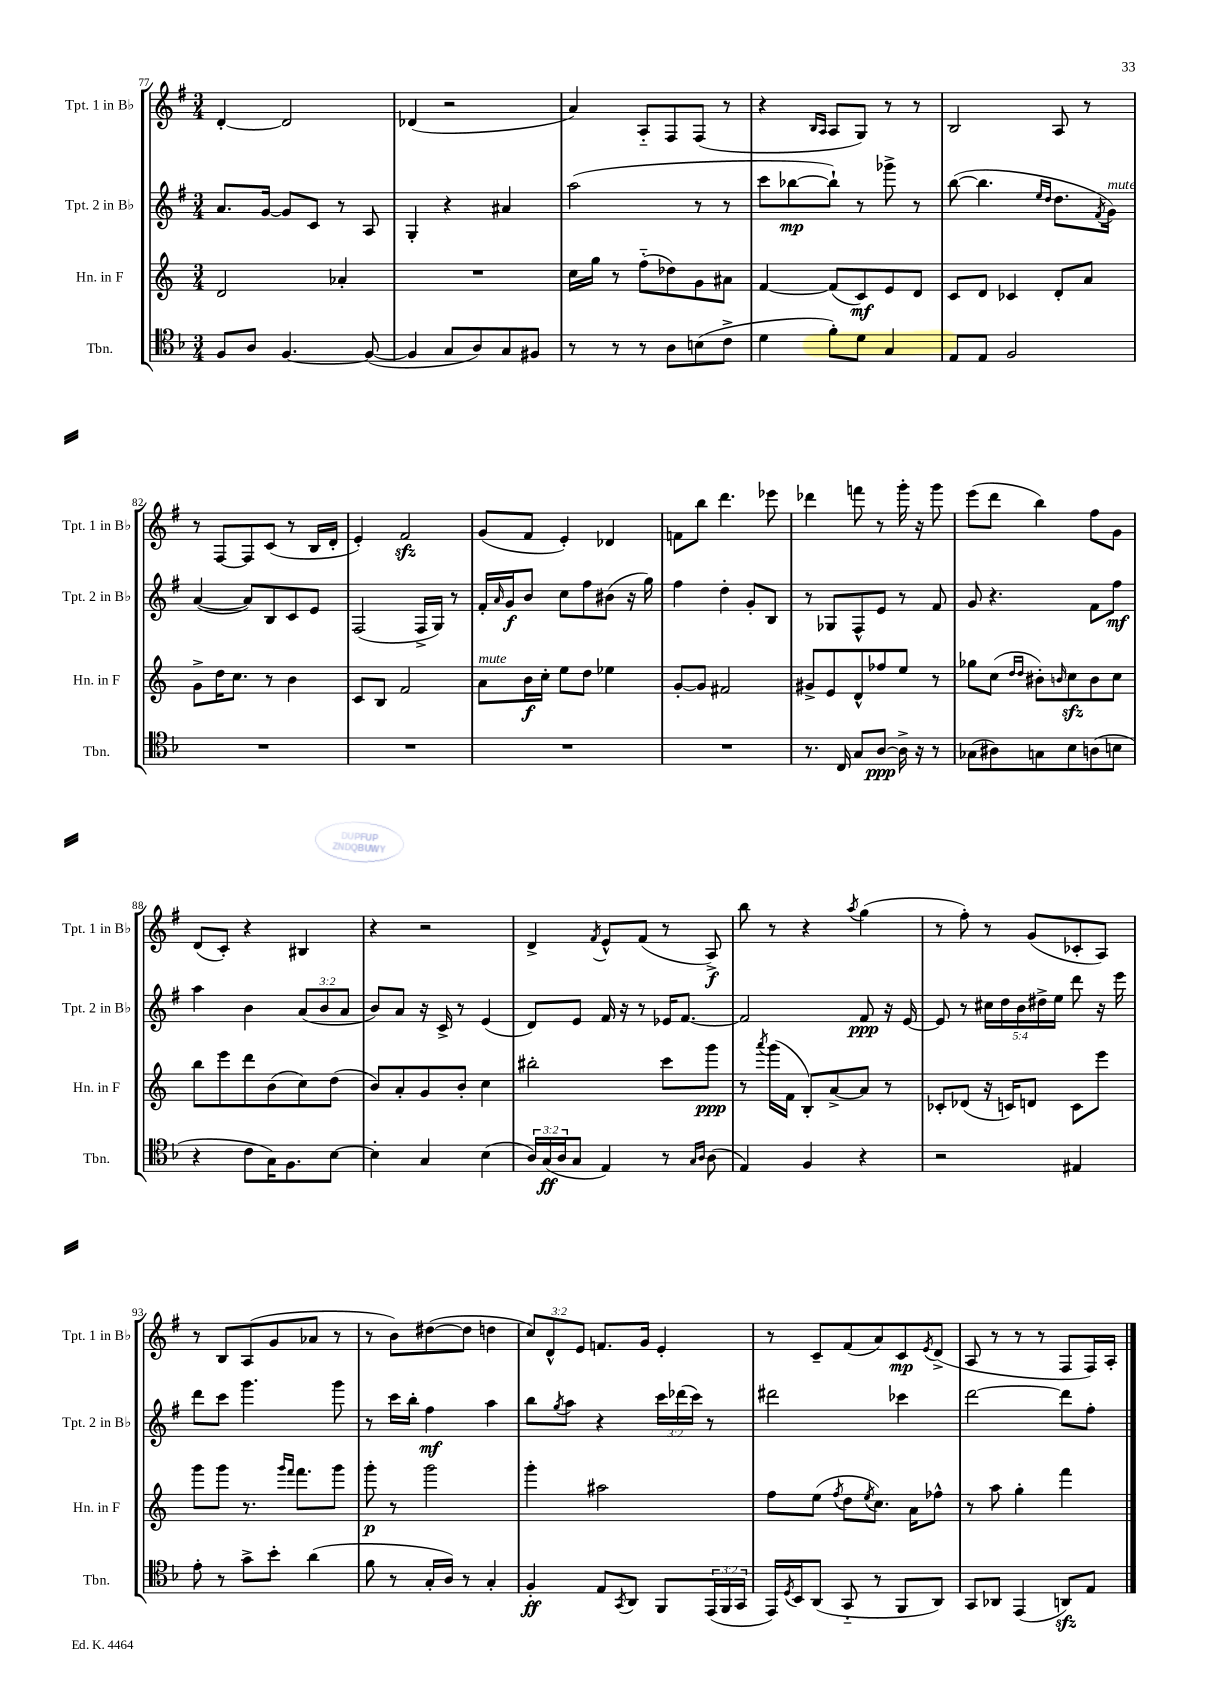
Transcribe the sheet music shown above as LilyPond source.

<<
\new StaffGroup <<
\new Staff = "s0" \with { instrumentName = "Tpt. 1 in Bb" shortInstrumentName = "Tpt. 1 in Bb" } {
    \clef treble \key g \major \numericTimeSignature \time 3/4 \override Staff.TupletNumber.text = #tuplet-number::calc-fraction-text
    d'4~-. d'2 |
    des'4( r2 |
    a'4) a8-_ fis8 fis8( r8 |
    r4 \grace { b16 a16 } a8 g8) r8 r8 |
    b2 a8 r8 |
    r8 fis8~ fis8 c'8( r8 b16 d'16-. |
    e'4-.) fis'2\sfz |
    g'8( fis'8 e'4-.) des'4 |
    f'8 b''8 d'''4. ees'''8 |
    des'''4 f'''8 r8 g'''16-. r16 g'''8 |
    e'''8( d'''8 b''4) fis''8 g'8 |
    d'8( c'8-.) r4 bis4 |
    r4 r2 |
    d'4-> \acciaccatura { fis'8 } e'8-^ fis'8( r8 a8->\f) |
    b''8 r8 r4 \acciaccatura { a''8 } g''4( |
    r8 fis''8-.) r8 g'8( ces'8-. a8) |
    r8 b8 a8( g'8 aes'8 r8 |
    r8 b'8) dis''8~( dis''8 d''4 |
    \tuplet 3/2 { c''8) d'8-^ e'8 } f'8. g'16 e'4-. |
    r8 c'8-- fis'8( a'8) c'8\mp \acciaccatura { e'8 } d'8->( |
    a8 r8 r8 r8 fis8 fis16) a16-. \bar "|." |
}
\new Staff = "s1" \with { instrumentName = "Tpt. 2 in Bb" shortInstrumentName = "Tpt. 2 in Bb" } {
    \clef treble \key g \major \numericTimeSignature \time 3/4 \override Staff.TupletNumber.text = #tuplet-number::calc-fraction-text
    a'8. g'16~ g'8 c'8 r8 a8 |
    g4-. r4 ais'4 |
    a''2( r8 r8 |
    c'''8 bes''8~\mp bes''8-!) r8 ges'''8-> r8 |
    b''8~( b''4. \grace { e''16 d''16 } d''8. \acciaccatura { fis'8 } g'16^\markup { \italic "mute" }) |
    a'4~( a'8) b8 c'8 e'8 |
    fis2( fis16-> g16) r8 |
    fis'16-. \grace { a'16 } g'16\f b'8 c''8 fis''8 bis'8( r16 g''16) |
    fis''4 d''4-. g'8-. b8 |
    r8 ges8 fis8-^ e'8 r8 fis'8 |
    g'8 r4. fis'8 fis''8\mf |
    a''4 b'4 \tuplet 3/2 { a'8( b'8 a'8 } |
    b'8) a'8 r16 c'16-> r8 e'4( |
    d'8) e'8 fis'16 r16 r8 ees'16 fis'8.~ |
    fis'2 fis'8\ppp r16 e'16~ |
    e'8 r8 \tuplet 5/4 { cis''16 d''16 b'16 dis''16-> e''16 } d'''8 r16 e'''16 |
    d'''8 c'''8 g'''4. g'''8 |
    r8 c'''16 b''16-. fis''4\mf a''4 |
    b''8 \acciaccatura { g''8 } a''8 r4 \tuplet 3/2 { c'''16 des'''16( c'''16) } r8 |
    dis'''2 ces'''4 |
    d'''2~ d'''8 fis''8-. \bar "|." |
}
\new Staff = "s2" \with { instrumentName = "Hn. in F" shortInstrumentName = "Hn. in F" } {
    \clef treble \key c \major \numericTimeSignature \time 3/4
    d'2 aes'4-. |
    R2. |
    c''16 g''16 r8 f''8-_( des''8) g'8 ais'8 |
    f'4~ f'8( c'8\mf) e'8 d'8 |
    c'8 d'8 ces'4 d'8-. a'8 |
    g'8-> d''16 c''8. r8 b'4 |
    c'8 b8 f'2 |
    a'8^\markup { \italic "mute" } b'16\f c''16-. e''8 d''8 ees''4 |
    g'8~-. g'8 fis'2 |
    gis'8-> e'8 d'8-^ fes''8 e''8 r8 |
    ges''8 c''8( \grace { d''16 d''16 } bis'8-.) \grace { b'16 } c''8\sfz b'8 c''8 |
    b''8 e'''8 d'''8 b'8( c''8) d''8( |
    b'8) a'8-. g'8 b'8-. c''4 |
    bis''2-. c'''8 g'''8\ppp |
    r8 \acciaccatura { a'''8 } g'''16( f'16 b8-.) a'8~-> a'8 r8 |
    ces'8-. des'8( r16 c'16) d'8 c'8 e'''8 |
    g'''8 g'''8 r8. \grace { g'''16 f'''16 } f'''8. g'''8 |
    g'''8-.\p r8 g'''2 |
    g'''4-. ais''2 |
    f''8 e''8( \acciaccatura { f''8 } d''8 \acciaccatura { e''8 } c''8.) a'16 fes''8-^ |
    r8 a''8 g''4-. f'''4 \bar "|." |
}
\new Staff = "s3" \with { instrumentName = "Tbn." shortInstrumentName = "Tbn." } {
    \clef tenor \key f \major \numericTimeSignature \time 3/4 \override Staff.TupletNumber.text = #tuplet-number::calc-fraction-text
    f8 a8 f4.~ f8~( |
    f4 g8 a8) g8 fis8 |
    r8 r8 r8 a8 b8( c'8-> |
    d'4 f'8-.) d'8 g4 |
    e8 e8 f2 |
    R2. |
    R2. |
    R2. |
    R2. |
    r8. c16 g8 a8~\ppp a16-> r16 r8 |
    ges8( ais8) g8 bes8 a8( b8 |
    r4 c'8 g16) f8. bes8~ |
    bes4-. g4 bes4( |
    \tuplet 3/2 { a16) g16\ff( a16 } g8 e4) r8 \grace { g16 a16 } a8( |
    e4) f4 r4 |
    r2 eis4 |
    e'8-. r8 g'8-> bes'8-. a'4( |
    f'8 r8 g16-. a16) r8 g4-. |
    f4-.\ff e8 \acciaccatura { g,8 } a,8 f,8 \tuplet 3/2 { e,16( f,16 g,16 } |
    e,16) \acciaccatura { d8 } bes,16 a,8( g,8-_ r8 f,8 a,8) |
    g,8 aes,8 e,4( a,8\sfz) e8 \bar "|." |
}
>>
>>
\layout { \context { \Score currentBarNumber = #77 } }
